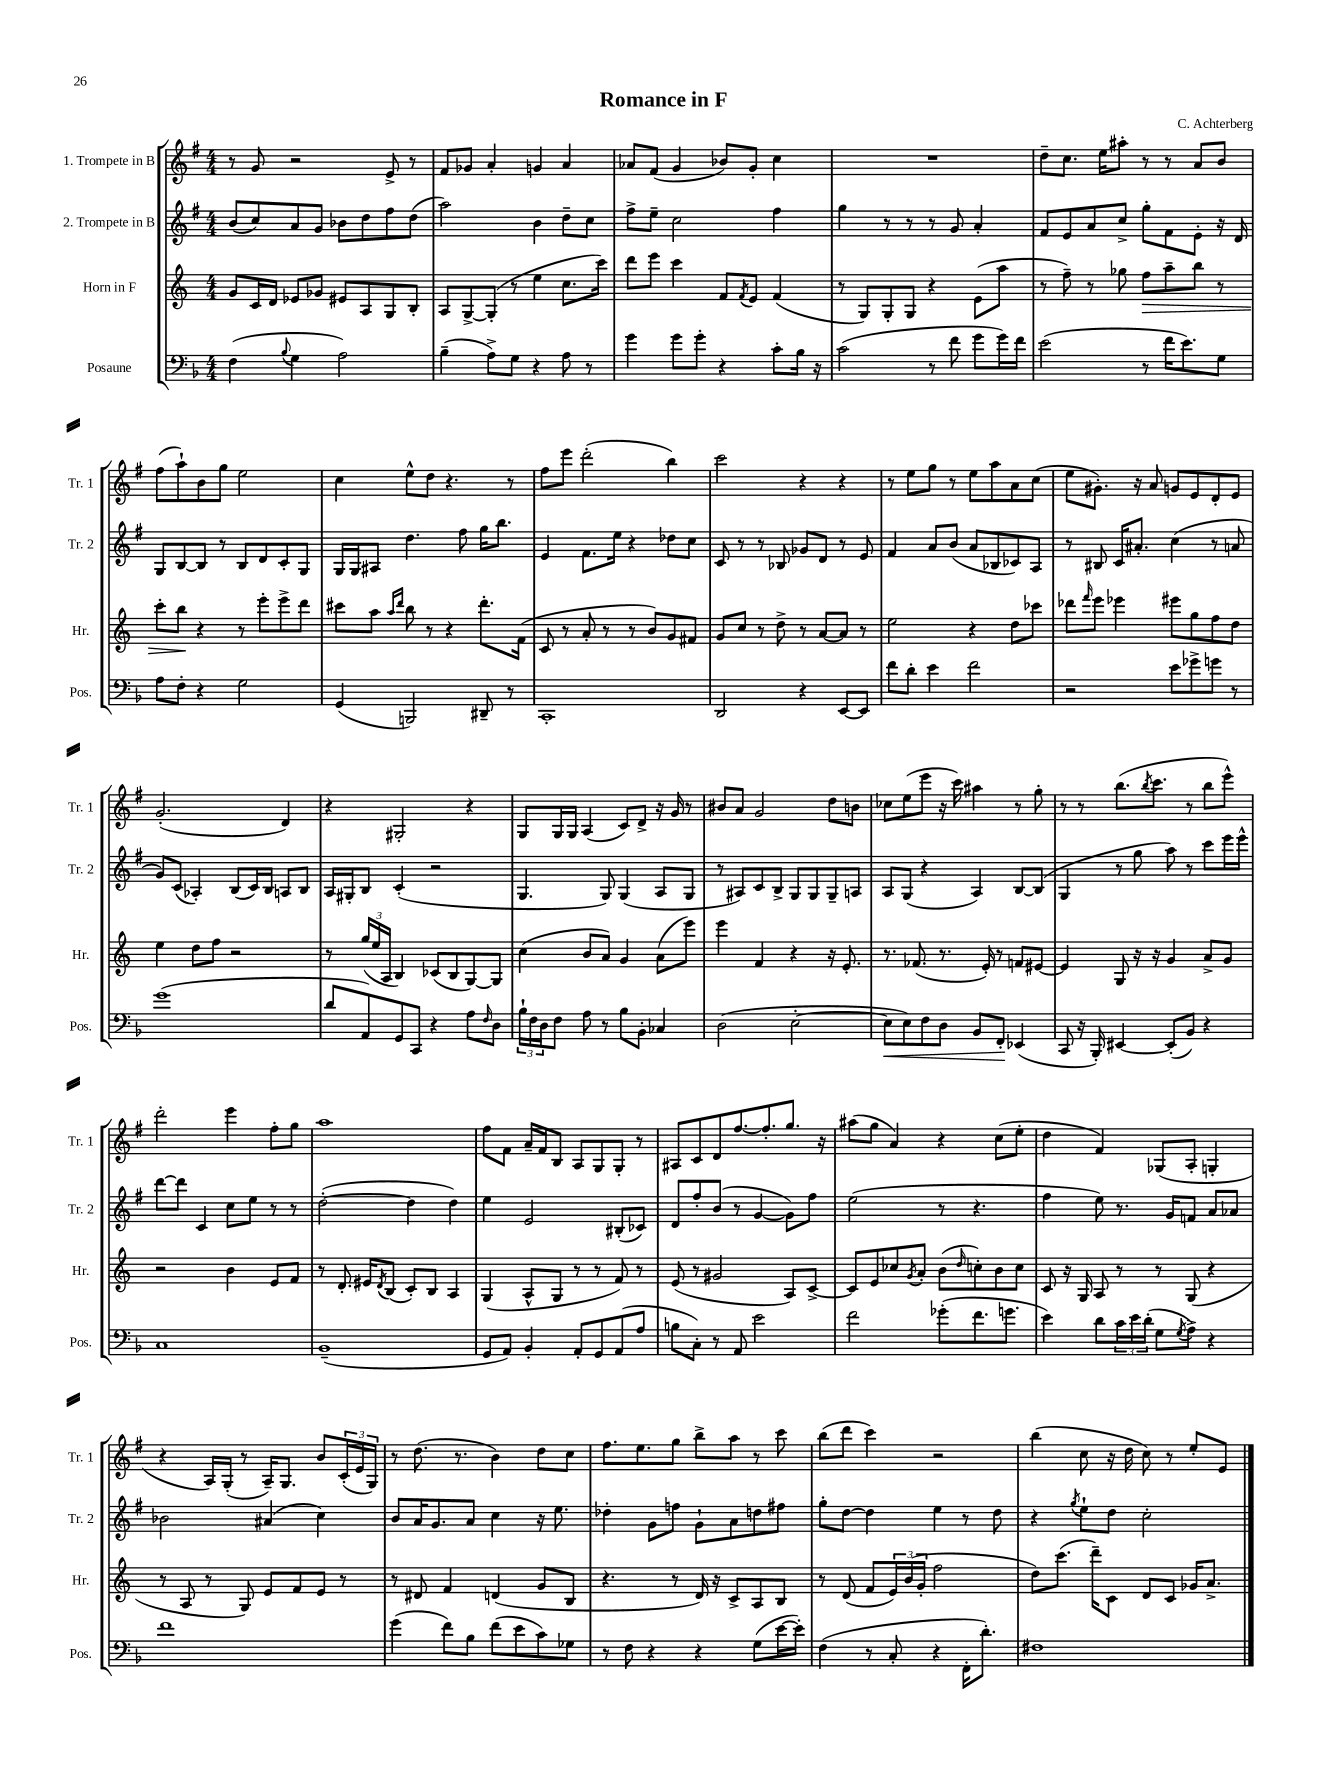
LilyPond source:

\header { title = "Romance in F" composer = "C. Achterberg" }
<<
\new StaffGroup <<
\new Staff = "s0" \with { instrumentName = "1. Trompete in B" shortInstrumentName = "Tr. 1" } {
    \clef treble \key g \major \numericTimeSignature \time 4/4
    r8 g'8 r2 e'8-> r8 |
    fis'8 ges'8 a'4-. g'4 a'4 |
    aes'8 fis'8( g'4 bes'8) g'8-. c''4 |
    R1 |
    d''8-- c''8. e''16 ais''8-. r8 r8 a'8 b'8 |
    fis''8( a''8-!) b'8 g''8 e''2 |
    c''4 e''8-^ d''8 r4. r8 |
    fis''8 e'''8 d'''2-.( b''4) |
    c'''2 r4 r4 |
    r8 e''8 g''8 r8 e''8 a''8 a'8 c''8( |
    e''8 gis'8.-.) r16 a'8 g'8 e'8 d'8-. e'8 |
    g'2.-.( d'4) |
    r4 gis2-. r4 |
    g8 g16 g16 a4( c'8) d'8-> r16 g'16 r8 |
    bis'8 a'8 g'2 d''8 b'8 |
    ces''8 e''8( e'''8 r16 c'''16) ais''4 r8 g''8-. |
    r8 r8 b''8.( \acciaccatura { b''8 } c'''8. r8 b''8 e'''8-^) |
    d'''2-. e'''4 fis''8-. g''8 |
    a''1 |
    fis''8 fis'8 a'16-- fis'16 b8 a8 g8 g8-. r8 |
    ais8 c'8 d'8 fis''8.~ fis''8.-. g''8. r16 |
    ais''8( g''8 a'4) r4 c''8( e''8-. |
    d''4 fis'4) ges8( a8-. g4-. |
    r4 a16) g16-.( r8 a16--) g8. b'8 \tuplet 3/2 { c'16-.( e'16 g16) } |
    r8 d''8.( r8. b'4) d''8 c''8 |
    fis''8. e''8. g''8 b''8-> a''8 r8 c'''8 |
    b''8( d'''8 c'''4) r2 |
    b''4( c''8 r16 d''16 c''8) r8 e''8-. e'8 \bar "|." |
}
\new Staff = "s1" \with { instrumentName = "2. Trompete in B" shortInstrumentName = "Tr. 2" } {
    \clef treble \key g \major \numericTimeSignature \time 4/4
    b'8( c''8) a'8 g'8 bes'8 d''8 fis''8 d''8( |
    a''2) b'4 d''8-- c''8 |
    fis''8-> e''8-- c''2 fis''4 |
    g''4 r8 r8 r8 g'8 a'4-. |
    fis'8 e'8 a'8 c''8-> g''8-. fis'8 e'8-. r16 d'16 |
    g8 b8~ b8 r8 b8 d'8 c'8-. g8 |
    g16 g16 ais8 d''4. fis''8 g''16 b''8. |
    e'4 fis'8. e''16 r4 des''8 c''8 |
    c'8 r8 r8 bes8 ges'8 d'8 r8 e'8 |
    fis'4 a'8 b'8( a'8 bes8 ces'8) a8 |
    r8 bis8 c'16 ais'8.-. c''4( r8 a'8 |
    g'8) c'8( aes4-.) b8( c'16) b16 a8 b8 |
    a16 gis16-. b8 c'4-.( r2 |
    g4. g8) g4( a8 g8 |
    r8 ais8) c'8 b8-> g8 g8 g8-- a8 |
    a8 g8( r4 a4) b8~ b8( |
    g4 r8 g''8 a''8) r8 c'''8 e'''16 e'''16-^ |
    d'''8~ d'''8 c'4 c''8 e''8 r8 r8 |
    d''2~-.( d''4 d''4) |
    e''4 e'2 bis8-.( ces'8) |
    d'8 fis''8-. b'8( r8 g'4~ g'8) fis''8 |
    e''2( r8 r4. |
    fis''4 e''8) r8. g'16 f'8 a'8 aes'8 |
    bes'2 ais'4( c''4) |
    b'8 a'16 g'8. a'8 c''4 r16 e''8. |
    des''4-. g'8 f''8 g'8-! a'8 d''8 fis''8 |
    g''8-. d''8~ d''4 e''4 r8 d''8 |
    r4 \acciaccatura { g''8 } e''8-! d''8 c''2-. \bar "|." |
}
\new Staff = "s2" \with { instrumentName = "Horn in F" shortInstrumentName = "Hr." } {
    \clef treble \key c \major \numericTimeSignature \time 4/4
    g'8 c'16 d'16 ees'8 ges'8 eis'8 a8 g8 b8-. |
    a8 g8~-> g8-.( r8 e''4 c''8. c'''16) |
    d'''8 e'''8 c'''4 f'8 \acciaccatura { f'8 } e'8 f'4( |
    r8 g8) g8-. g8 r4 e'8( a''8 |
    r8 f''8--) r8 ges''8 f''8\> a''8-- b''8 r8 |
    c'''8-. b''8\! r4 r8 e'''8-. e'''8-> d'''8 |
    cis'''8 a''8 \grace { a''16 d'''16 } b''8 r8 r4 d'''8.-. f'16( |
    c'8 r8 a'8-. r8 r8 b'8) g'8 fis'8 |
    g'8 c''8 r8 d''8-> r8 a'8~ a'8 r8 |
    e''2 r4 d''8 ces'''8 |
    des'''8 \grace { f'''16 } e'''8 ees'''4 eis'''8 g''8 f''8 d''8 |
    e''4 d''8 f''8 r2 |
    r8 \tuplet 3/2 { g''16( e''16 a16 } b4) ces'8( b8 g8~) g8 |
    c''4( b'8 a'8) g'4 a'8( e'''8) |
    e'''4 f'4 r4 r16 e'8.-. |
    r8. fes'8.( r8. e'16-.) r8 f'8 eis'8~ |
    eis'4 g8 r16 r16 g'4 a'8-> g'8 |
    r2 b'4 e'8 f'8 |
    r8 d'8.-. eis'16 \acciaccatura { d'8 } b8( c'8-.) b8 a4 |
    g4( a8-^ g8 r8 r8 f'8) r8 |
    e'8( r8 gis'2 a8) c'8~-> |
    c'8 e'8 ces''8 \acciaccatura { g'8 } a'8-. b'8( \grace { d''16 } c''8-.) b'8 c''8 |
    c'8 r16 g16 a8 r8 r8 g8( r4 |
    r8 a8 r8 g8) e'8 f'8 e'8 r8 |
    r8 dis'8 f'4 d'4( g'8 b8 |
    r4. r8 d'16) r16 c'8-> a8 b8 |
    r8 d'8( f'8 \tuplet 3/2 { e'16) b'16( g'16-. } f''2 |
    d''8) c'''8.( d'''16--) c'8 d'8 c'8 ges'16 a'8.-> \bar "|." |
}
\new Staff = "s3" \with { instrumentName = "Posaune" shortInstrumentName = "Pos." } {
    \clef bass \key f \major \numericTimeSignature \time 4/4
    f4( \appoggiatura { bes8 } g4 a2) |
    bes4--( a8->) g8 r4 a8 r8 |
    g'4 g'8 g'8-. r4 c'8-. bes16 r16 |
    c'2( r8 f'8 g'8 g'16) f'16 |
    e'2( r8 f'16 e'8.) g8 |
    a8 f8-. r4 g2 |
    g,4( b,,2) dis,8-- r8 |
    c,1-. |
    d,2 r4 e,8~ e,8 |
    f'8 d'8-. e'4 f'2 |
    r2 e'8 ges'8-> g'8 r8 |
    g'1( |
    d'8 a,8) g,8 c,8 r4 a8 \grace { f16 } d8 |
    \tuplet 3/2 { bes16-! f16 d16 } f8 a8 r8 bes8 bes,8-. ces4 |
    d2( e2~-. |
    e8\< e8) f8 d8 bes,8 f,8-.\! ees,4( |
    c,8 r16 bes,,16-.) eis,4~ eis,8-.( bes,8) r4 |
    c1 |
    bes,1--( |
    g,8 a,8) bes,4-. a,8-. g,8 a,8( a8 |
    b8 c8-.) r8 a,8 e'2 |
    f'2 ges'8-.( f'8. g'8. |
    e'4) d'8 \tuplet 3/2 { c'16 e'16 d'16-.( } g8 \acciaccatura { g8 } a8->) r4 |
    f'1 |
    g'4( f'8) bes8 f'8( e'8 c'8) ges8 |
    r8 f8 r4 r4 g8( e'16~ e'16-.) |
    f4( r8 c8-. r4 f,16-. d'8.-.) |
    fis1 \bar "|." |
}
>>
>>
\layout { \context { \Score \remove "Bar_number_engraver" } }
